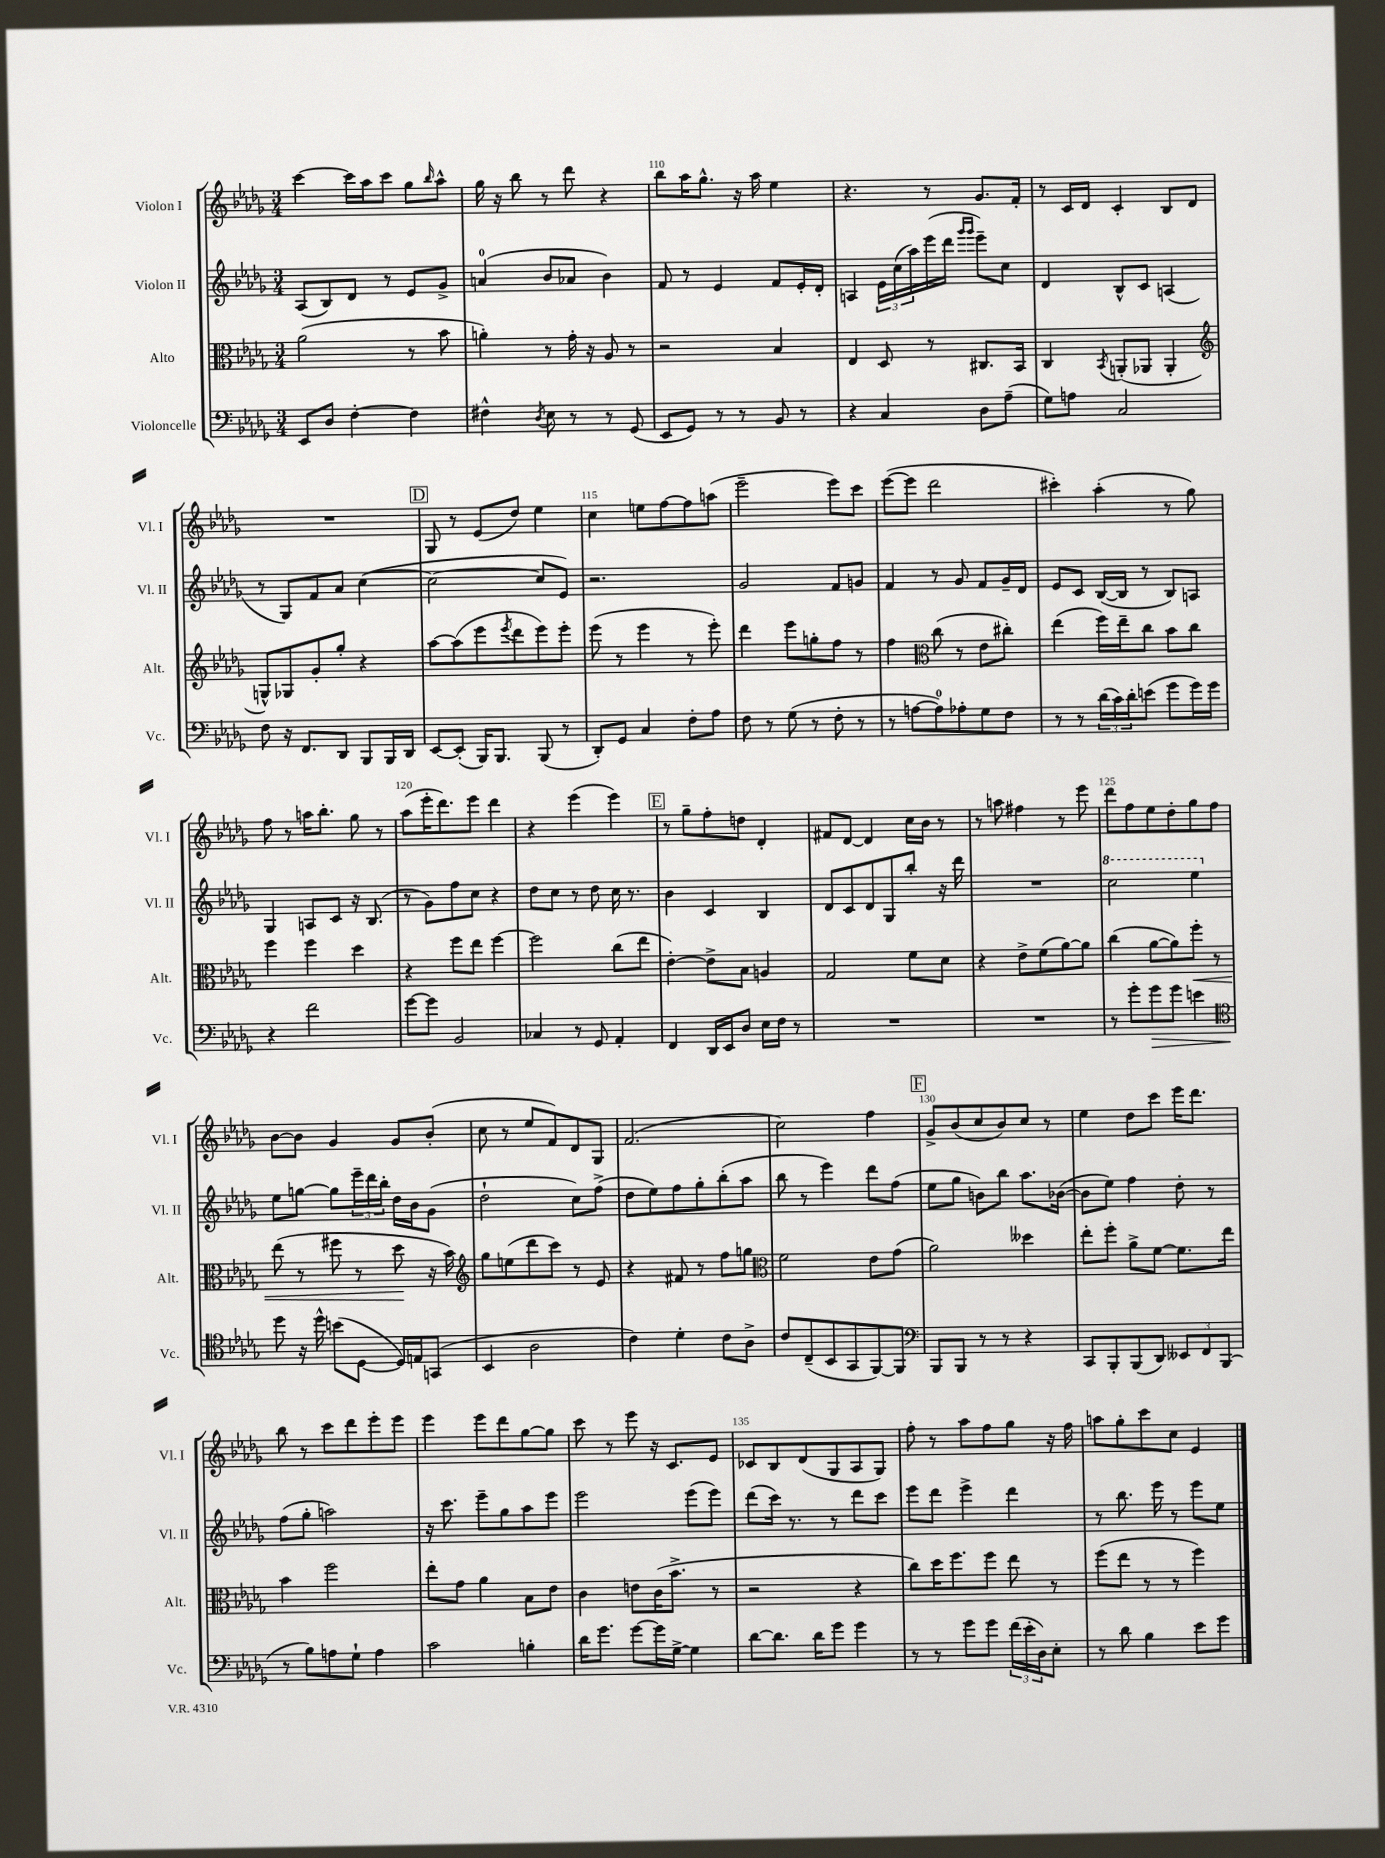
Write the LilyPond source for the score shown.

<<
\new StaffGroup <<
\new Staff = "s0" \with { instrumentName = "Violon I" shortInstrumentName = "Vl. I" } {
    \clef treble \key des \major \numericTimeSignature \time 3/4
    c'''4~ c'''16 aes''16 c'''8 ges''8 \grace { bes''16 } aes''8-^ |
    ges''16 r16 bes''8 r8 des'''8 r4 |
    bes''8 aes''16 ges''8.-^ r16 aes''16 ees''4 |
    r4. r8 ges'8. f'16-. |
    r8 c'16 des'16 c'4-. bes8 des'8 |
    R2. |
    \mark \markup { \box "D" } ges8 r8 ees'8( des''8) ees''4 |
    c''4 e''8 f''8~ f''8 a''8( |
    ees'''2-- ees'''8) c'''8 |
    ees'''8~( ees'''8 des'''2 |
    cis'''4-.) aes''4-.( r8 ges''8) |
    f''8 r8 a''16 bes''8.-. ges''8 r8 |
    aes''8( ees'''16-. des'''8.) ees'''8 des'''4 |
    r4 ees'''4( ees'''4) |
    \mark \markup { \box "E" } r8 ges''8-- f''8-. d''8 des'4-. |
    fis'8 des'8~ des'4 c''16 bes'16 r8 |
    r8 a''8 fis''4 r8 ees'''8 |
    des'''8 f''8 ees''8 des''8-. ges''8 f''8 |
    bes'8~ bes'8 ges'4 ges'8 bes'8-.( |
    c''8 r8 ees''8 f'8) des'8 ges8 |
    f'2.( |
    c''2) f''4 |
    \mark \markup { \box "F" } ges'8-> bes'8( c''8 bes'8) c''8 r8 |
    ees''4 des''8 c'''8 ees'''16 des'''8. |
    bes''8 r8 c'''8 des'''8 ees'''8-. ees'''8 |
    ees'''4 ees'''8 des'''8 ges''8~ ges''8 |
    c'''8 r8 ees'''8 r16 c'8. ees'8 |
    ces'8 bes8 des'8( ges8 aes8 ges8) |
    f''8-. r8 aes''8 f''8 ges''8 r16 f''16 |
    a''8 ges''8-. c'''8 c''8 ees'4 \bar "|." |
}
\new Staff = "s1" \with { instrumentName = "Violon II" shortInstrumentName = "Vl. II" } {
    \clef treble \key des \major \numericTimeSignature \time 3/4
    aes8( bes8) des'8 r8 ees'8 ges'8-> |
    a'4-0( bes'8 aes'8 bes'4) |
    f'8 r8 ees'4 f'8 ees'16-. des'16-. |
    a4 \tuplet 3/2 { ees'16 c''16( aes''16) } ees'''16( des'''16 \grace { ges'''16 ges'''16 } ees'''8--) c''8 |
    des'4 bes8-^ c'8 a4( |
    r8 ges8) f'8 aes'8 c''4~( |
    \mark \markup { \box "D" } c''2~ c''8 ees'8) |
    r2. |
    ges'2 f'8 g'8 |
    f'4 r8 ges'8 f'8 ges'16-- des'16 |
    ees'8 c'8 bes16~( bes16 r8 bes8) a8 |
    ges4 a8 c'8 r16 bes8.( |
    r8 ges'8) f''8 c''8 r4 |
    des''8 c''8 r8 des''8 c''16 r8. |
    \mark \markup { \box "E" } bes'4 c'4 bes4 |
    des'8 c'8 des'8 ges8 bes''8-. r16 des'''16 |
    R2. |
    \ottava #1 c'''2 ees'''4 \ottava #0 |
    ees''8 g''8~ g''8 \tuplet 3/2 { ees'''16-- des'''16 bes''16-. } des''16 bes'16 ges'8( |
    des''2-! c''8) f''8->( |
    des''8 ees''8) f''8 ges''8-. bes''8-.( aes''8 |
    bes''8 r8 ees'''4) des'''8 f''8( |
    \mark \markup { \box "F" } ees''8 ges''8 b'8) bes''8 aes''8. bes'16~( |
    bes'8 ees''8) f''4 des''8-. r8 |
    f''8( ges''8-. a''2) |
    r16 c'''8. ees'''8-- ges''8 aes''8 ees'''8 |
    ees'''2 ees'''8( ees'''8) |
    des'''8( c'''16) r8. r8 des'''8 c'''8 |
    ees'''8 des'''8 ees'''4-> des'''4 |
    r8 bes''8. ees'''16 r8 ees'''8 ees''8 \bar "|." |
}
\new Staff = "s2" \with { instrumentName = "Alto" shortInstrumentName = "Alt." } {
    \clef alto \key des \major \numericTimeSignature \time 3/4
    aes'2( r8 bes'8 |
    a'4-.) r8 ges'16-. r16 aes8 r8 |
    r2 bes4 |
    ees4 des8 r8 cis8. bes,16 |
    c4 \acciaccatura { bes,8 } a,8-.( aes,8 aes,4-. |
    \clef treble g8-^) ges8 ges'8-. ges''8-. r4 |
    \mark \markup { \box "D" } aes''8~ aes''8( ees'''8 \acciaccatura { ees'''8 } des'''8 ees'''8) ees'''8-. |
    ees'''8( r8 ees'''4 r8 ees'''8-.) |
    des'''4 ees'''8 g''8-. f''8 r8 |
    f''4 \clef alto c''8( r8 ees'8 cis''8-.) |
    ees''4( f''16) ees''16-- c''8 bes'8 c''8 |
    f''4 f''4 des''4 |
    r4 f''8 ees''8 f''4~ |
    f''2 c''8( ees''8 |
    \mark \markup { \box "E" } ees'4~-.) ees'8-> bes8 a4 |
    ges2 f'8 des'8 |
    r4 ees'8-> f'8( aes'8~) aes'8 |
    c''4( aes'8~ aes'8) f''8-.\< r8 |
    ees''8( r8 fis''8 r8 des''8\! r16 bes'16) |
    \clef treble ges''8 e''8( des'''8 c'''8) r8 ees'8 |
    r4 fis'8 r8 f''8 g''8 |
    \clef alto f'2 ees'8 ges'8( |
    \mark \markup { \box "F" } aes'2) deses''4 |
    ees''8-. f''8-. aes'8-> f'8~ f'8. ees''16 |
    bes'4 f''2 |
    ees''8-. ges'8 aes'4 bes8 ees'8 |
    c'4 e'8 c'16( bes'8.-> r8 |
    r2 r4 |
    c''8) des''16 f''8. f''8 ees''8 r8 |
    f''8( ees''8 r8 r8 f''4) \bar "|." |
}
\new Staff = "s3" \with { instrumentName = "Violoncelle" shortInstrumentName = "Vc." } {
    \clef bass \key des \major \numericTimeSignature \time 3/4
    ees,8 des8 f4~-. f4 |
    fis4-^ \acciaccatura { des8 } ees8 r8 r8 ges,8( |
    ees,8 ges,8) r8 r8 bes,8 r8 |
    r4 c4 des8 aes8--( |
    ges8) a8 c2 |
    f8 r16 f,8. des,8 bes,,8 bes,,16 des,16 |
    \mark \markup { \box "D" } ees,8~ ees,8-.( bes,,16) bes,,8. bes,,8( r8 |
    des,8-.) ges,8 c4 f8-. aes8 |
    f8 r8 ges8( r8 f8-. r8 |
    r8 a8~ a8-0) aes8-. ges8 f8 |
    r8 r8 \tuplet 3/2 { des'16( c'16) des'16-. } e'8( ges'8 ges'16) ges'16 |
    r4 f'2 |
    ges'8~ ges'8 bes,2 |
    ces4 r8 ges,8 aes,4-. |
    \mark \markup { \box "E" } f,4 des,16 ees,16 des8 ees16 f16 r8 |
    R2. |
    R2. |
    r8 ges'8-. ges'8\> ges'8 e'4 |
    \clef tenor des''8\! r16 des''16-^ b'8( des8~ des16) e16 g,8( |
    bes,4 aes2 |
    c'4) des'4-. c'8 aes8-> |
    c'8 c8--( bes,8 ges,8 f,8~) f,8 |
    \mark \markup { \box "F" } \clef bass bes,,8 bes,,8 r8 r8 r4 |
    c,8 bes,,8-. bes,,8( des,8) \tuplet 3/2 { eeses,8 f,8 bes,,8( } |
    r8 bes8) a8 ges8-! a4 |
    c'2 b4-. |
    des'16 ges'8. ges'8~ ges'16 ges16~-> ges4 |
    des'8~ des'8. des'16 ges'8 ges'4 |
    r8 r8 ges'8 ges'8 \tuplet 3/2 { f'16( ees'16-. des16) } ees8-. |
    r8 des'8 bes4 ees'8 ges'8 \bar "|." |
}
>>
>>
\layout { \context { \Score currentBarNumber = #108 \override BarNumber.break-visibility = ##(#f #t #t) barNumberVisibility = #(every-nth-bar-number-visible 5) } }
